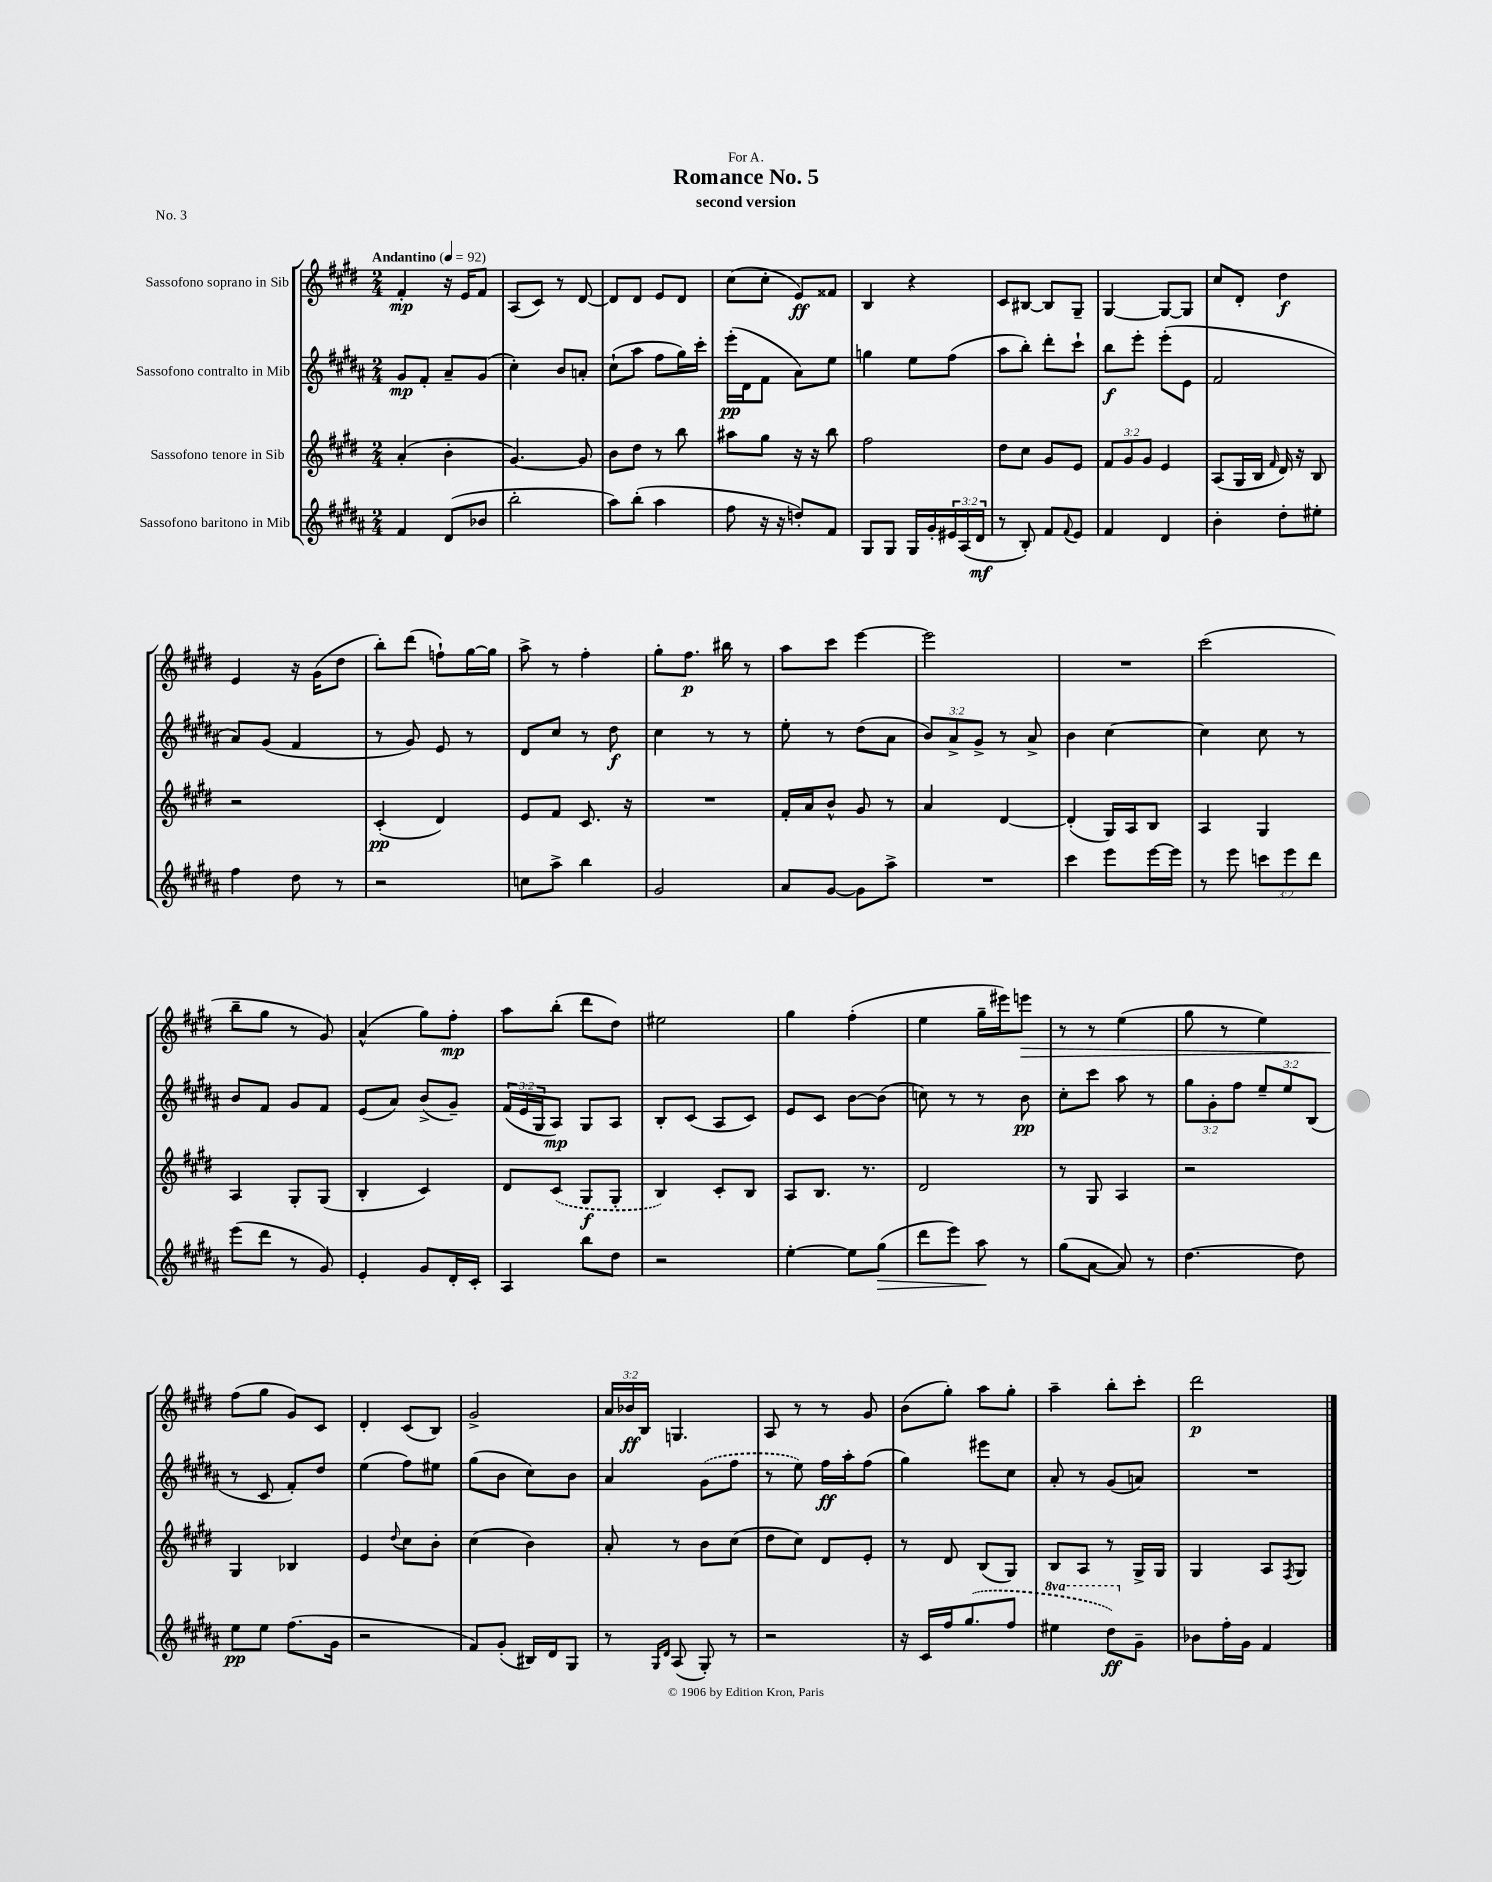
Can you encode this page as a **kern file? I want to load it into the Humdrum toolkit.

**kern	**kern	**kern	**kern
*staff4	*staff3	*staff2	*staff1
*clefG2	*clefG2	*clefG2	*clefG2
*k[f#c#g#d#a#]	*k[f#c#g#d#]	*k[f#c#g#d#a#]	*k[f#c#g#d#]
*M2/4	*M2/4	*M2/4	*M2/4
*MM92	*MM92	*MM92	*MM92
4f#	(4a'	8g#	4f#'
.	.	8f#'	.
(8d#	4b'	8a#~	16r
.	.	.	16e
8b-	.	(8g#	8f#
=	=	=	=
2bb'	[4.g#)	4cc#')	(8A
.	.	.	8c#)
.	.	8b	8r
.	8g#]	8a'	[8d#
=	=	=	=
8aa#)	8b	(8cc#`	8d#]
(8bb'	8dd#	8aa#	8d#
4aa#	8r	8ff#	8e
.	8bb	16gg#)	8d#
.	.	16ccc#'	.
=	=	=	=
8ff#	8aa#	(16eee'	(8cc#
.	.	16d#	.
16r	8gg#	8f#	8cc#'
16r	.	.	.
8dd')	16r	8a#)	8e)
.	16r	.	.
8f#	8bb	8ee	8f##
=	=	=	=
8G#	2ff#	4gg	4B
8G#	.	.	.
16G#	.	8ee	4r
16g#'	.	.	.
24e#	.	(8ff#	.
(24A#	.	.	.
24d#	.	.	.
=	=	=	=
8r	8dd#	8aa#	8c#
8B')	8cc#	8bb')	[8B#
8f#	8g#	8ddd#'	8B#]
8qqf#	.	.	.
8e	8e	8ccc#`	8G#~
=	=	=	=
4f#	12f#	8bb	[4G#
.	12g#	.	.
.	.	8eee'	.
.	12g#	.	.
4d#	4e	(8eee'	8G#_
.	.	8e	8G#]
=	=	=	=
4b'	(8A	2f#	8cc#
.	16G#	.	8d#'
.	16B	.	.
.	16qqf#	.	.
8dd#'	16d#)	.	4dd#
.	16r	.	.
8ee#'	8B	.	.
=	=	=	=
4ff#	2r	8a#)	4e
.	.	(8g#	.
8dd#	.	4f#	16r
.	.	.	(16g#
8r	.	.	8dd#
=	=	=	=
2r	(4c#'	8r	8bb')
.	.	8g#)	(8ddd#
.	4d#)	8e	8ff`)
.	.	8r	[16gg#
.	.	.	16gg#]
=	=	=	=
8cc	8e	8d#	8aa^
8aa#^	8f#	8cc#	8r
4bb	8.c#	8r	4ff#'
.	.	8dd#	.
.	16r	.	.
=	=	=	=
2g#	2r	4cc#	8gg#'
.	.	.	8.ff#
.	.	8r	.
.	.	.	16bb#
.	.	8r	8r
=	=	=	=
8a#	16f#'	8ee'	8aa
.	16a	.	.
[8g#	8b^^	8r	8ccc#
8g#]	8g#	(8dd#	[4eee
8aa#^	8r	8a#	.
=	=	=	=
2r	4a	12b)	2eee]
.	.	12a#^	.
.	.	12g#^	.
.	[4d#	8r	.
.	.	8a#^	.
=	=	=	=
4ccc#	(4d#']	4b	2r
8eee	16G#)	[4cc#	.
.	16A	.	.
[16eee	8B	.	.
16eee]	.	.	.
=	=	=	=
8r	4A	4cc#]	(2ccc#
8eee	.	.	.
12ccc	4G#	8cc#	.
12eee	.	.	.
.	.	8r	.
12ddd#	.	.	.
=	=	=	=
(8eee	4A	8b	8bb~
8ddd#	.	8f#	8gg#
8r	8G#'	8g#	8r
8g#)	(8G#	8f#	8g#)
=	=	=	=
4e'	4B'	(8e	(4a^^
.	.	8a#)	.
8g#	4c#)	(8b^	8gg#)
16d#'	.	8g#~)	8ff#'
16c#'	.	.	.
=	=	=	=
4A#	8d#	(24f#	8aa
.	.	24e	.
.	.	24G#	.
.	(8c#	8A#)	(8bb'
8bb	8G#	8G#	8ddd#
8dd#	8G#'	8A#	8dd#)
=	=	=	=
2r	4B)	8B'	2ee#
.	.	(8c#	.
.	8c#'	8A#	.
.	8B	8c#)	.
=	=	=	=
[4ee'	8A	8e	4gg#
.	8.B	8c#	.
8ee]	.	[8b	(4ff#'
.	8.r	.	.
(8gg#	.	(8b]	.
=	=	=	=
8ddd#	2d#	8cc)	4ee
8eee)	.	8r	.
8aa#	.	8r	16gg#~
.	.	.	16eee#)
8r	.	8b	8eee
=	=	=	=
(8gg#	8r	8cc#'	8r
[8a#	8G#	8ccc#	8r
8a#])	4A	8aa#	(4ee
8r	.	8r	.
=	=	=	=
[4.dd#	2r	12gg#	8gg#
.	.	12g#'	.
.	.	.	8r
.	.	12ff#	.
.	.	12ee~	4ee)
.	.	12ee	.
8dd#]	.	.	.
.	.	(12B	.
=	=	=	=
8ee	4G#	8r	(8ff#
8ee	.	8c#	8gg#
(8.ff#	4B-	8f#')	8g#)
.	.	8dd#	8c#
16g#	.	.	.
=	=	=	=
2r	4e	(4ee	4d#'
.	8qqdd#	.	.
.	8cc#	8ff#)	(8c#
.	8b'	8ee#	8B)
=	=	=	=
8f#)	(4cc#	(8gg#	2g#^
(8g#'	.	8b	.
16B#)	4b)	8cc#)	.
16d#	.	.	.
8G#	.	8b	.
=	=	=	=
8r	8a'	4a#	24a
.	.	.	24b-
.	.	.	24B
16qqG#	.	.	.
16qqd#	.	.	.
(8A#	8r	.	4.G
8G#')	8b	(8g#	.
8r	(8cc#	8ff#	.
=	=	=	=
2r	8dd#	8r	8A
.	8cc#)	8ee)	8r
.	8d#	16ff#	8r
.	.	16aa#'	.
.	8e'	(8ff#	8g#
=	=	=	=
16r	8r	4gg#)	(8b
16c#	.	.	.
16ff#	8d#	.	8gg#')
(8.gg#	.	.	.
.	(8B	8eee#	8aa
8ff#	8G#)	8cc#	8gg#'
=	=	=	=
4eee#	8B	8a#'	4aa~
.	8A	8r	.
8ddd#)	8r	(8g#	8bb'
8g#~	16G#^	8a)	8ccc#'
.	16G#	.	.
=	=	=	=
8b-	4G#	2r	2ddd#
16ff#'	.	.	.
16g#	.	.	.
4f#	8A	.	.
.	8qF#	.	.
.	8G#	.	.
==	==	==	==
*-	*-	*-	*-
